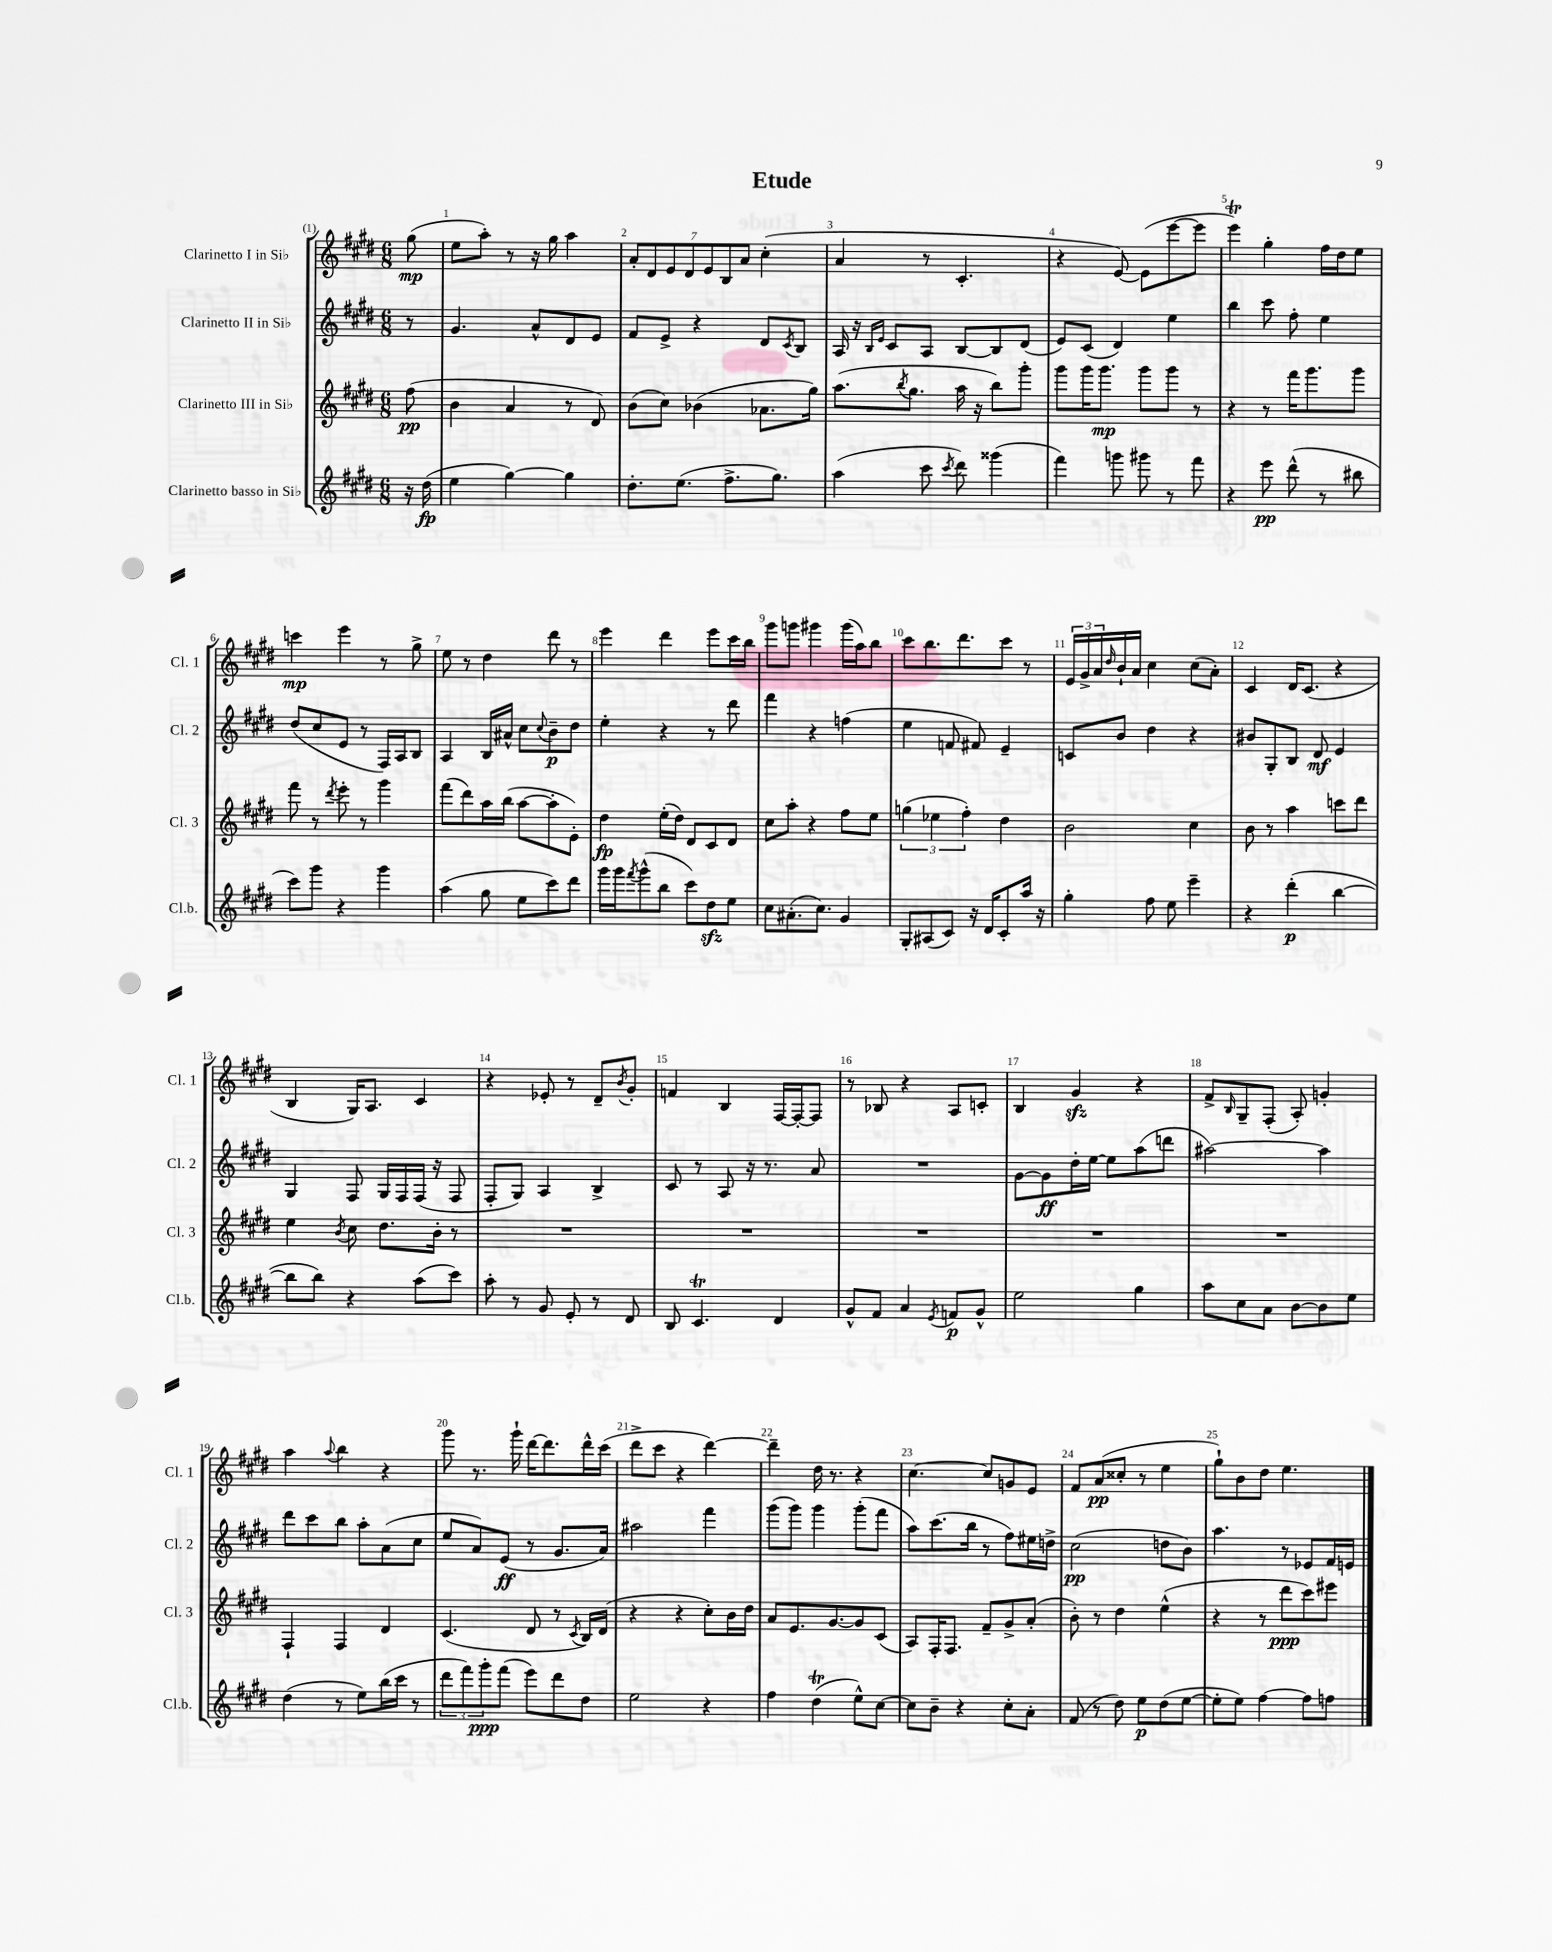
\header { title = "Etude" }
<<
\new StaffGroup <<
\new Staff = "s0" \with { instrumentName = "Clarinetto I in Sib" shortInstrumentName = "Cl. 1" } {
    \clef treble \key e \major \numericTimeSignature \time 6/8 \partial 8
    gis''8\mp( |
    e''8 a''8-.) r8 r16 gis''16 a''4 |
    \tuplet 7/4 { a'8-. dis'8 e'8 dis'8 e'8 b8 a'8 } cis''4-.( |
    a'4 r8 cis'4.-. |
    r4 e'8~) e'8( e'''8~ e'''8 |
    e'''4\trill) gis''4-. fis''16 dis''16 e''8 |
    c'''4\mp e'''4 r8 gis''8-> |
    e''8 r8 dis''4 dis'''8 r8 |
    e'''4 dis'''4 e'''8 cis'''16 b''16 |
    gis'''8 g'''8 gis'''4 gis'''16( a''16) b''8 |
    cis'''8 b''8. dis'''8. cis'''8 r8 |
    \tuplet 3/2 { e'16 gis'16-> a'16 } \grace { dis''16 } b'16-! a'16 cis''4 cis''8( a'8-.) |
    cis'4 dis'16 cis'8.( r4 |
    b4 gis16) a8. cis'4 |
    r4 ees'8-. r8 dis'8-- \acciaccatura { b'8 } gis'8-. |
    f'4 b4 fis16~ fis16~-. fis8 |
    r8 bes8 r4 a8 c'8-. |
    b4 gis'4\sfz r4 |
    fis'8-> \grace { b16 } gis8-- fis8-.( a8-.) g'4-. |
    a''4 \appoggiatura { a''8 } b''4 r4 |
    gis'''8 r8. gis'''16-! dis'''16~ dis'''8. dis'''16-^ cis'''16( |
    dis'''8-> cis'''8 r4 dis'''4~) |
    dis'''4-- dis''16 r8. r4 |
    cis''4.~ cis''8 g'8 e'8 |
    fis'8 a'8\pp( cisis''8-. r8 e''4 |
    gis''8-!) b'8 dis''8 e''4. \bar "|." |
}
\new Staff = "s1" \with { instrumentName = "Clarinetto II in Sib" shortInstrumentName = "Cl. 2" } {
    \clef treble \key e \major \numericTimeSignature \time 6/8 \partial 8
    r8 |
    gis'4. a'8-^ dis'8 e'8 |
    fis'8 e'8-> r4 dis'8 \acciaccatura { cis'8 } b8 |
    a16 r16 \grace { b16 e'16 } cis'8 a8 b8~ b8 dis'8( |
    e'8) cis'8( dis'4) e''4 |
    b''4 cis'''8 fis''8-. e''4 |
    dis''8( cis''8 e'8 r8 fis16) a16 b8 |
    a4 b16 ais'16-^ cis''8 \appoggiatura { cis''8 } b'8--\p dis''8 |
    e''4-. r4 r8 dis'''8 |
    fis'''4 r4 f''4( |
    e''4 f'8 fis'8) e'4-- |
    c'8 b'8 dis''4 r4 |
    bis'8 gis8-. b8 dis'8\mf e'4 |
    gis4 fis8 gis16 fis16 fis16( r16 fis8 |
    fis8-. gis8) a4 b4-> |
    cis'8 r8 a8 r16 r8. a'8 |
    R2. |
    gis'8~ gis'8\ff dis''16-. e''16~ e''8 a''8( d'''8 |
    ais''2~) ais''4 |
    dis'''8 cis'''8 b''8 a''8-. a'8( cis''8 |
    e''8 a'8) e'8\ff( r8 gis'8. a'16) |
    ais''2 fis'''4 |
    gis'''8( gis'''8) gis'''4 gis'''8-.( fis'''8 |
    a''8) cis'''8.( b''16 r8 fis''8) eis''16 d''16-> |
    cis''2\pp( d''8 b'8) |
    a''4. r8 ees'8 fis'16 e'16 \bar "|." |
}
\new Staff = "s2" \with { instrumentName = "Clarinetto III in Sib" shortInstrumentName = "Cl. 3" } {
    \clef treble \key e \major \numericTimeSignature \time 6/8 \partial 8
    fis''8\pp( |
    b'4 a'4 r8 dis'8) |
    b'8( cis''8) bes'4( aes'8. gis''16) |
    a''8.( \acciaccatura { b''8 } gis''8. a''16 r16 b''8) gis'''8-. |
    gis'''8 gis'''16 gis'''8.\mp gis'''8 gis'''8 r8 |
    r4 r8 fis'''16 gis'''8. gis'''8 |
    fis'''8 r8 \acciaccatura { dis'''8 } e'''8-. r8 gis'''4 |
    fis'''8( dis'''8) a''16 b''16( a''8~ a''8-. e'8-.) |
    dis''4\fp e''16-.( dis''16) dis'8 cis'8 dis'8 |
    cis''8 a''8-. r4 fis''8 e''8 |
    \tuplet 3/2 { g''4( ees''4 fis''4-.) } dis''4 |
    b'2 cis''4 |
    b'8 r8 a''4 c'''8 dis'''8 |
    e''4 \acciaccatura { b'8 } cis''8 dis''8. b'16-. r8 |
    R2. |
    R2. |
    R2. |
    R2. |
    R2. |
    fis4-! fis4 dis'4 |
    cis'4.( dis'8 r8 \acciaccatura { cis'8 } b16) dis'16( |
    r4 r4 cis''8-.) b'16 dis''16 |
    a'8 e'8. gis'8.~ gis'8 cis'8( |
    a8) fis16-. fis8. fis'8-- gis'8-> a'8-.( |
    b'8-.) r8 dis''4 e''4-^( |
    r4 r8 dis'''8\ppp cis'''8) eis'''8 \bar "|." |
}
\new Staff = "s3" \with { instrumentName = "Clarinetto basso in Sib" shortInstrumentName = "Cl.b." } {
    \clef treble \key e \major \numericTimeSignature \time 6/8 \partial 8
    r16 dis''16\fp( |
    e''4 gis''4~) gis''4 |
    dis''8.-. e''8.( fis''8.-> gis''8.) |
    a''4( cis'''8 \acciaccatura { cis'''8 } dis'''8) gisis'''4( |
    fis'''4) g'''8 gis'''8 r8 fis'''8 |
    r4 e'''8\pp dis'''8-^( r8 bis''8 |
    cis'''8) gis'''8 r4 gis'''4 |
    a''4( gis''8 e''8 cis'''8) dis'''8 |
    gis'''16 gis'''16 \acciaccatura { fis'''8 } gis'''8-^( b''8 cis'''8) dis''8\sfz e''8 |
    cis''8 ais'8.-.( cis''8.) gis'4 |
    gis8-. ais8( cis'8) r16 dis'16 cis'8-. a''16 r16 |
    gis''4-. fis''8 e''8 e'''4-- |
    r4 dis'''4-.\p( b''4~ |
    b''8 b''8) r4 a''8( cis'''8) |
    a''8-. r8 gis'8 e'8-. r8 dis'8 |
    b8 cis'4.\trill dis'4 |
    gis'8-^ fis'8 a'4 \acciaccatura { e'8 } f'8\p gis'8-^ |
    e''2 gis''4 |
    a''8 cis''8 a'8 b'8~ b'8 e''8 |
    dis''4( r8 e''8) b''16( cis'''16 r8 |
    \tuplet 3/2 { dis'''8 fis'''8) gis'''8-.\ppp } fis'''8( e'''8) dis'''8 dis''8 |
    e''2 r4 |
    fis''4 dis''4\trill( e''8-^) cis''8~ |
    cis''8 b'8-- r4 cis''8-. a'8-. |
    fis'8( r8 dis''8) e''8\p dis''8( e''8~ |
    e''8-. e''8) fis''4~ fis''8 f''8 \bar "|." |
}
>>
>>
\layout { \context { \Score \override BarNumber.break-visibility = ##(#f #t #t) barNumberVisibility = #all-bar-numbers-visible } }
